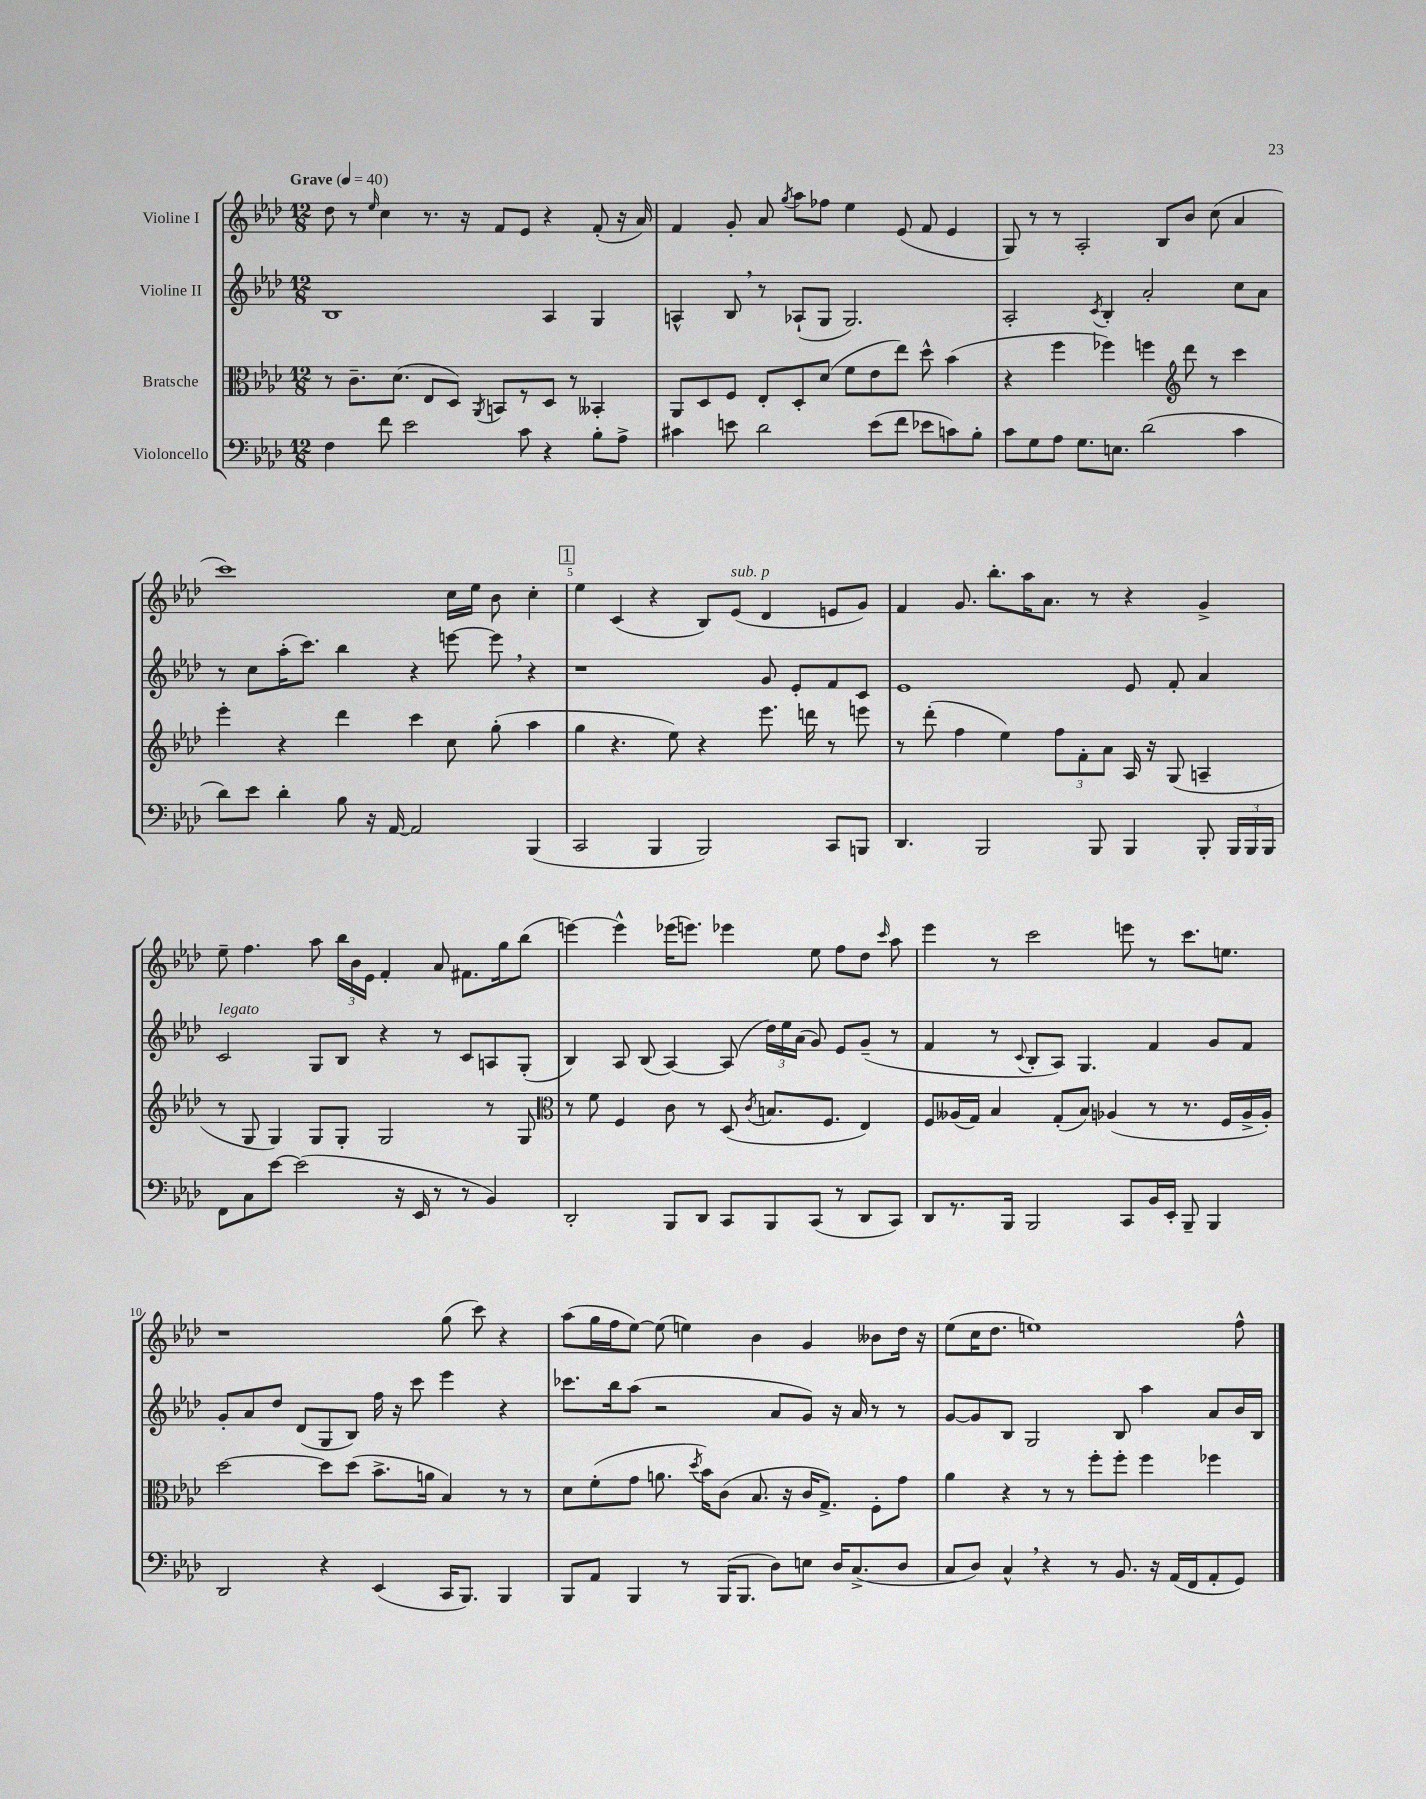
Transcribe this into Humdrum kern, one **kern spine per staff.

**kern	**kern	**kern	**kern
*staff4	*staff3	*staff2	*staff1
*clefF4	*clefC3	*clefG2	*clefG2
*k[b-e-a-d-]	*k[b-e-a-d-]	*k[b-e-a-d-]	*k[b-e-a-d-]
*M12/8	*M12/8	*M12/8	*M12/8
*MM40	*MM40	*MM40	*MM40
4F	8r	1B-	8dd-
.	8.c~	.	8r
.	.	.	16qqee-
8f	.	.	4cc
.	(8.d-	.	.
2e-	.	.	.
.	8E-	.	8.r
.	8D-)	.	.
.	.	.	16r
.	8qAA-	.	.
.	8BB	.	8f
8c	8r	.	8e-
4r	8D-	4A-	4r
.	8r	.	.
8B-'	4BB--'	4G	(8f'
8A-^	.	.	16r
.	.	.	16a-)
=	=	=	=
4c#	8AA-	4A^^	4f
.	8D-	.	.
8e	8F	8B-	8g'
2d-	8E-'	8r	8a-
.	.	.	8qgg
.	8D-'	(8A-`	8aa-
.	(8d-	8G	8ff-
.	8f	2.G)	4ee-
(8e	8e-	.	.
8f	8ee-)	.	(8e-
8e-	8dd-^^	.	8f
8c)	(4b-	.	4e-
8B-'	.	.	.
=	=	=	=
8c	4r	2A-'	8G)
8G	.	.	8r
8A-	4ff	.	8r
8.G	.	.	2A-'
.	.	8qc	.
.	4ff-)	4B-'	.
8.E	.	.	.
(2d-	4ff	2a-'	.
.	.	.	8B-
*	*clefG2	*	*
.	8ddd-	.	8b-
.	8r	.	(8cc
4c	4ccc	8cc	4a-
.	.	8a-	.
=	=	=	=
8d-)	4eee-'	8r	1ccc)
8e-	.	8cc	.
4d-'	4r	(16aa-'	.
.	.	8.ccc)	.
8B-	4ddd-	4bb-	.
16r	.	.	.
[16AA-	.	.	.
2AA-]	4ccc	4r	.
.	8cc	[8eee	16cc
.	.	.	16ee-
.	(8gg'	8eee]	8b-
(4BBB-	4aa-	4r	4cc'
=	=	=	=
2CC	4gg	1r	4ee-
.	4.r	.	(4c
4BBB-	.	.	4r
.	8ee-)	.	.
2BBB-)	4r	.	8B-)
.	.	.	(8e-
.	8.eee-	8g	4d-
.	.	8e-'	.
.	16ddd	.	.
8CC	8r	8f	8e
8BBB	8eee	8c	8g)
=	=	=	=
4.DD-	8r	1e-	4f
.	(8ddd-'	.	.
.	4ff	.	8.g
2BBB-	.	.	.
.	.	.	8.bb-'
.	4ee-)	.	.
.	.	.	16aa-
.	.	.	8.a-
.	12ff	.	.
.	12f'	.	.
8BBB-	.	.	8r
.	12a-	.	.
4BBB-	16A-	8e-	4r
.	16r	.	.
.	(8G	8f'	.
8BBB-'	4A~	4a-	4g^
24BBB-	.	.	.
24BBB-	.	.	.
24BBB-	.	.	.
=	=	=	=
8FF	8r	2c	8ee-~
8C	8G	.	4.ff
[8e-	4G)	.	.
(2e-]	.	.	.
.	8G	8G	8aa-
.	8G'	8B-	24bb-
.	.	.	24b-
.	.	.	24e-
.	2G	4r	4f'
16r	.	.	.
16EE-	.	.	.
8r	.	8r	8a-
8r	.	8c	8.f#
4BB-)	8r	8A	.
.	.	.	16gg
.	8G	(8G'	(8bb-
=	=	=	=
*	*clefC3	*	*
2DD-'	8r	4B-)	[4eee)
.	8f	.	.
.	4F	8A-	4eee^^]
.	.	(8B-	.
8BBB-	8c	[4A-)	(16eee-
.	.	.	8.eee)
8DD-	8r	.	.
8CC	(8D-	(8A-]	4eee-
.	8qc	.	.
8BBB-	8.B	24dd-)	.
.	.	24ee-	.
.	.	(24a-	.
(8CC	.	8g)	8ee-
.	8.F	.	.
8r	.	8e-	8ff
8DD-	4E-)	(8g~	8dd-
.	.	.	16qqccc
8CC)	.	8r	8aa-
=	=	=	=
8DD-	8F	4f	4eee-
8.r	(16A--	.	.
.	16G)	.	.
.	4B-	8r	8r
16BBB-	.	.	.
.	.	8qqc	.
2BBB-	.	8B-'	2ccc
.	(8G'	8A-)	.
.	8B-)	4.G	.
.	(4A-	.	.
8CC	.	.	8eee
16BB-	8r	4f	8r
16EE-'	.	.	.
8BBB-~	8.r	.	8.ccc
4BBB-	.	8g	.
.	16F	.	8.ee
.	16A-^	8f	.
.	16A-')	.	.
=	=	=	=
2DD-	[2dd-	8g'	1r
.	.	8a-	.
.	.	8dd-	.
.	.	(8d-	.
4r	8dd-]	8G	.
.	(8dd-	8B-)	.
(4EE-	8.b-^	16ff	.
.	.	16r	.
.	.	8ccc	.
.	16a	.	.
16CC	4B-)	4eee-	(8gg
8.BBB-)	.	.	.
.	.	.	8ccc)
4BBB-	8r	4r	4r
.	8r	.	.
=	=	=	=
8BBB-	8d-	8.ccc-	(8aa-
8AA-	(8f'	.	16gg
.	.	16bb-	16ff
4BBB-	8g	(8aa-	[8ee-)
.	8.a	2r	(8ee-]
8r	.	.	4ee)
.	8qdd-	.	.
.	16b-)	.	.
(16BBB-	(8c	.	.
8.BBB-	.	.	.
.	8.B-	.	4b-
8D-)	.	8a-	.
.	16r	.	.
8E	16c	8g)	4g
.	8.G^)	.	.
16D-	.	16r	.
(8.C^	.	16a-	.
.	8F'	8r	8b--
8D-	8g	8r	16dd-
.	.	.	16r
=	=	=	=
8C	4a-	[8g	(8ee-
8D-)	.	8g]	16cc
.	.	.	8.dd-
4C^^	4r	8B-	.
.	.	2G	1ee)
4r	8r	.	.
.	8r	.	.
8r	8ff'	.	.
8.BB-	8ff'	8B-	.
.	4ff	4aa-	.
16r	.	.	.
(16AA-	.	.	.
16FF	.	.	.
8AA-'	4ff-	8a-	.
8GG)	.	16b-	8ff^^
.	.	16B-	.
==	==	==	==
*-	*-	*-	*-
